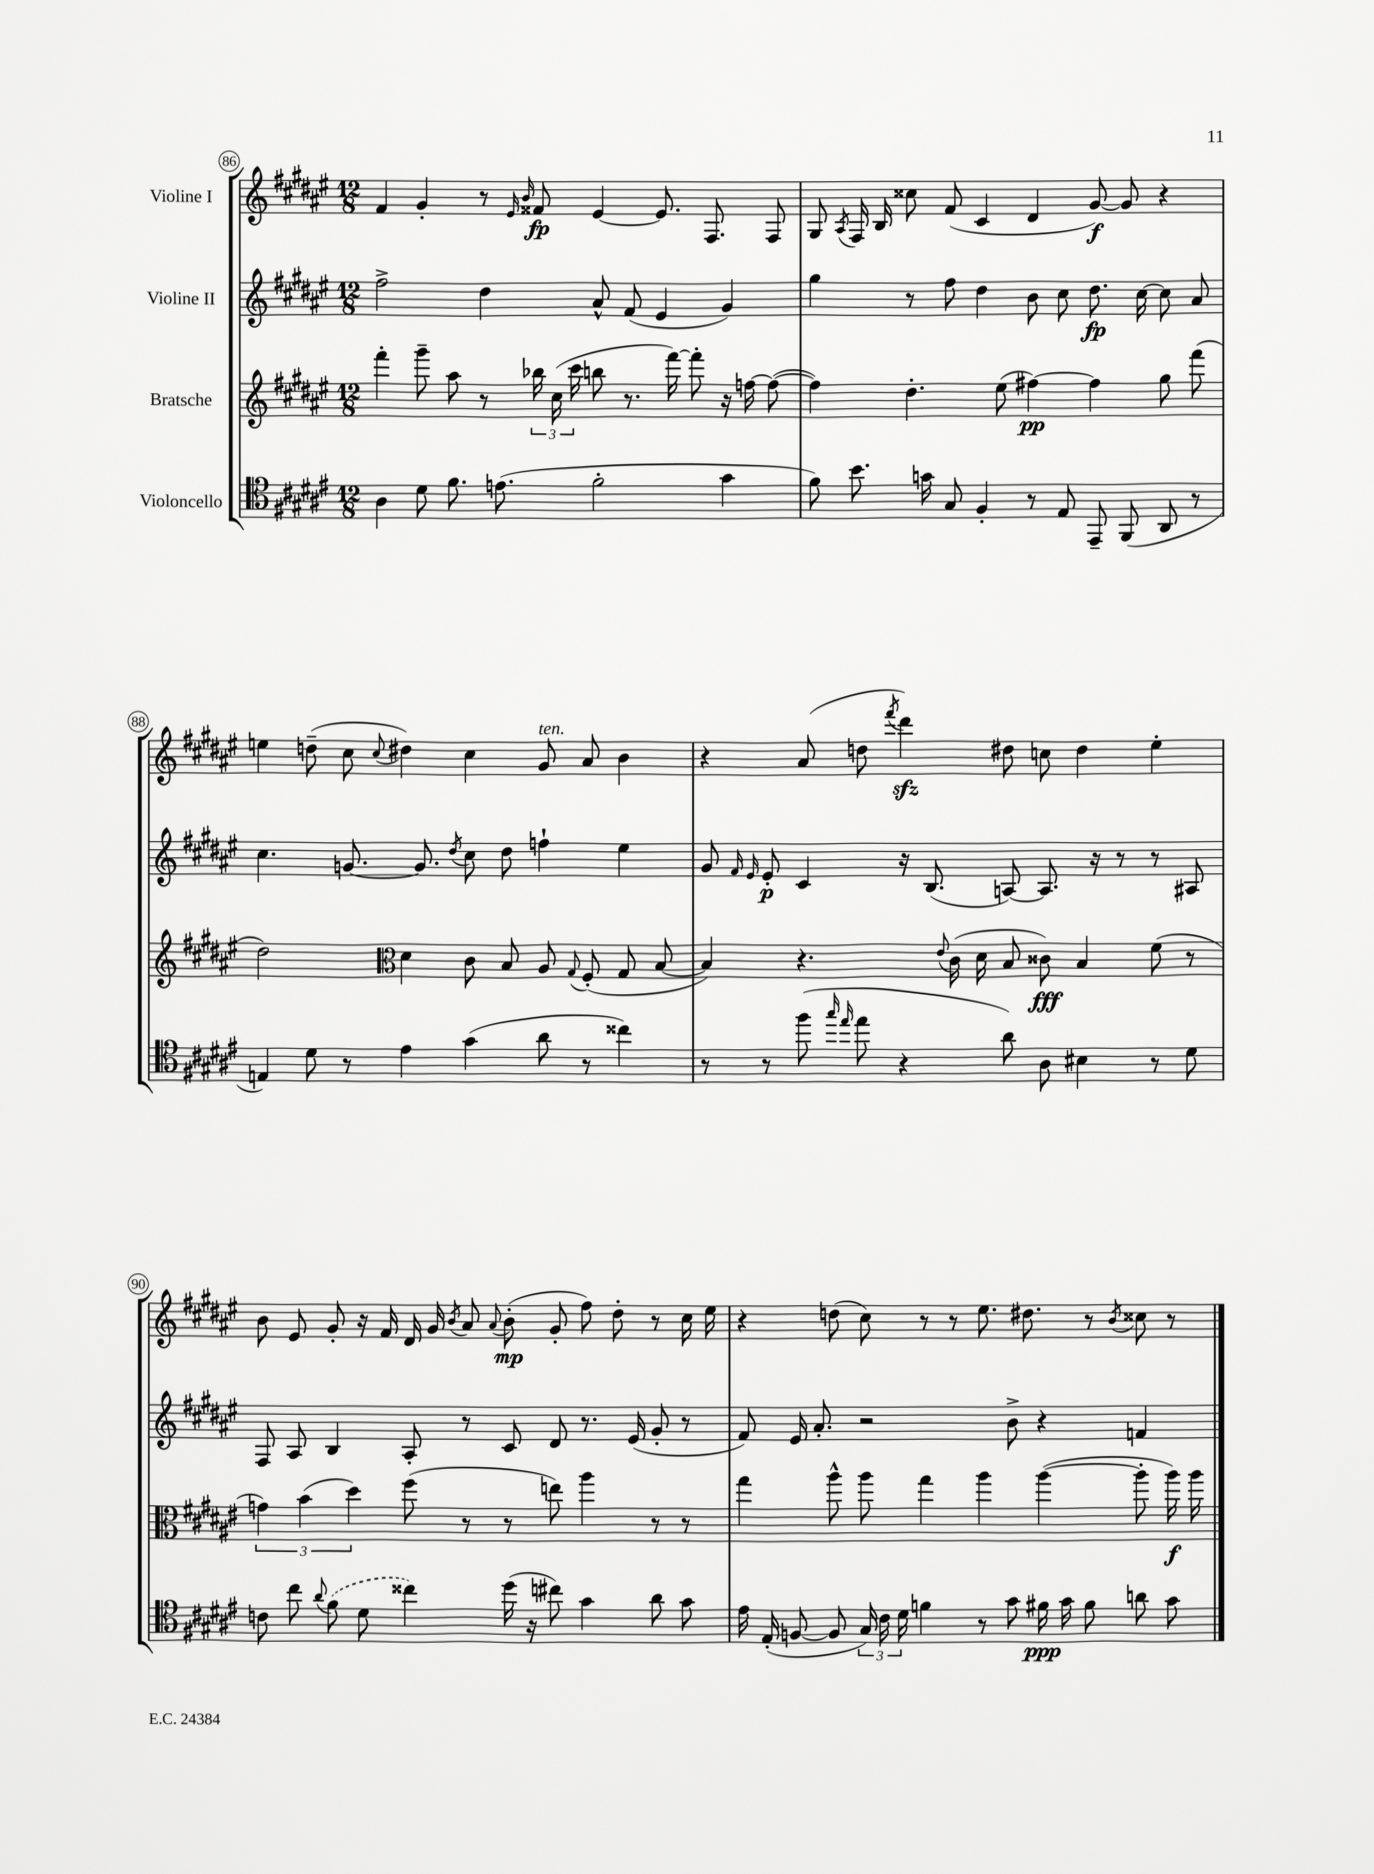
<<
\new StaffGroup <<
\new Staff = "s0" \with { instrumentName = "Violine I" } {
    \clef treble \key fis \major \numericTimeSignature \time 12/8
    \autoBeamOff fis'4 gis'4-. r8 \grace { eis'16 b'16 } fisis'8\fp eis'4~ eis'8. fis8. fis8 |
    gis8 \acciaccatura { ais8 } fis16 b16 cisis''8 fis'8( cis'4 dis'4 gis'8~\f) gis'8 r4 |
    e''4 d''8--( cis''8 \appoggiatura { cis''8 } dis''4) cis''4 gis'8^\markup { \italic "ten." } ais'8 b'4 |
    r4 ais'8( d''8 \acciaccatura { fis'''8 } dis'''4\sfz) dis''8 c''8 dis''4 eis''4-. |
    b'8 eis'8 gis'8-. r16 fis'16 dis'16 gis'16 \acciaccatura { b'8 } ais'8 \appoggiatura { ais'8 } b'8-.\mp( gis'8-. fis''8) dis''8-. r8 cis''16 eis''16 |
    r4 d''8( cis''8) r8 r8 eis''8. dis''8. r8 \acciaccatura { b'8 } cisis''8 r8 \bar "|." |
}
\new Staff = "s1" \with { instrumentName = "Violine II" } {
    \clef treble \key fis \major \numericTimeSignature \time 12/8
    \autoBeamOff fis''2-> dis''4 ais'8-^ fis'8( eis'4 gis'4) |
    gis''4 r8 fis''8 dis''4 b'8 cis''8 dis''8.\fp cis''16~ cis''8 ais'8 |
    cis''4. g'8.~ g'8. \acciaccatura { dis''8 } cis''8 dis''8 f''4-! eis''4 |
    gis'8 \grace { fis'16 eis'16 } eis'8-.\p cis'4 r16 b8.( a8~) a8. r16 r8 r8 ais8 |
    fis8 ais8 b4 ais8-. r8 cis'8 dis'8 r8. eis'16( gis'8-. r8 |
    fis'8) eis'16 ais'8.-. r2 b'8-> r4 f'4 \bar "|." |
}
\new Staff = "s2" \with { instrumentName = "Bratsche" } {
    \clef treble \key fis \major \numericTimeSignature \time 12/8
    \autoBeamOff fis'''4-. gis'''8-- ais''8 r8 \tuplet 3/2 { bes''16 cis''16( cis'''16 } b''8 r8. fis'''16~) fis'''8-. r16 f''16~ f''8~( |
    f''4) dis''4.-. eis''8( fis''4~\pp) fis''4 gis''8 fis'''8( |
    dis''2) \clef alto dis'4 cis'8 b8 ais8 \appoggiatura { gis8 } fis8-.( gis8 b8~ |
    b4) r4. \appoggiatura { eis'8 } cis'16( dis'16 b8 cisis'8\fff) b4 fis'8( r8 |
    \tuplet 3/2 { g'4) b'4( dis''4) } fis''8( r8 r8 e''8) ais''4 r8 r8 |
    gis''4 ais''8-^ ais''8 gis''4 ais''4 ais''4~( ais''8-. ais''16\f) ais''16 \bar "|." |
}
\new Staff = "s3" \with { instrumentName = "Violoncello" } {
    \clef tenor \key fis \major \numericTimeSignature \time 12/8
    \autoBeamOff ais4 dis'8 fis'8. e'8.( fis'2-. gis'4 |
    fis'8) b'8. g'16 gis8 fis4-. r8 eis8 eis,8-- fis,8( ais,8 r8 |
    e4) dis'8 r8 eis'4 gis'4( ais'8 r8 cisis''4) |
    r8 r8 fis''8( \grace { gis''16 eis''16 } eis''8 r4 ais'8) ais8 bis4 r8 dis'8 |
    c'8 cis''8 \appoggiatura { ais'8 } \once \slurDashed fis'8( dis'8 cisis''4) dis''16( r16 cis''8) gis'4 ais'8 gis'8 |
    eis'16 eis16-.( f8~ f8 \tuplet 3/2 { gis16) cis'16 dis'16 } f'4 r8 gis'8 fis'16\ppp gis'16 fis'8 a'8 gis'8 \bar "|." |
}
>>
>>
\layout { \context { \Score currentBarNumber = #86 \override BarNumber.stencil = #(make-stencil-circler 0.1 0.3 ly:text-interface::print) } }
